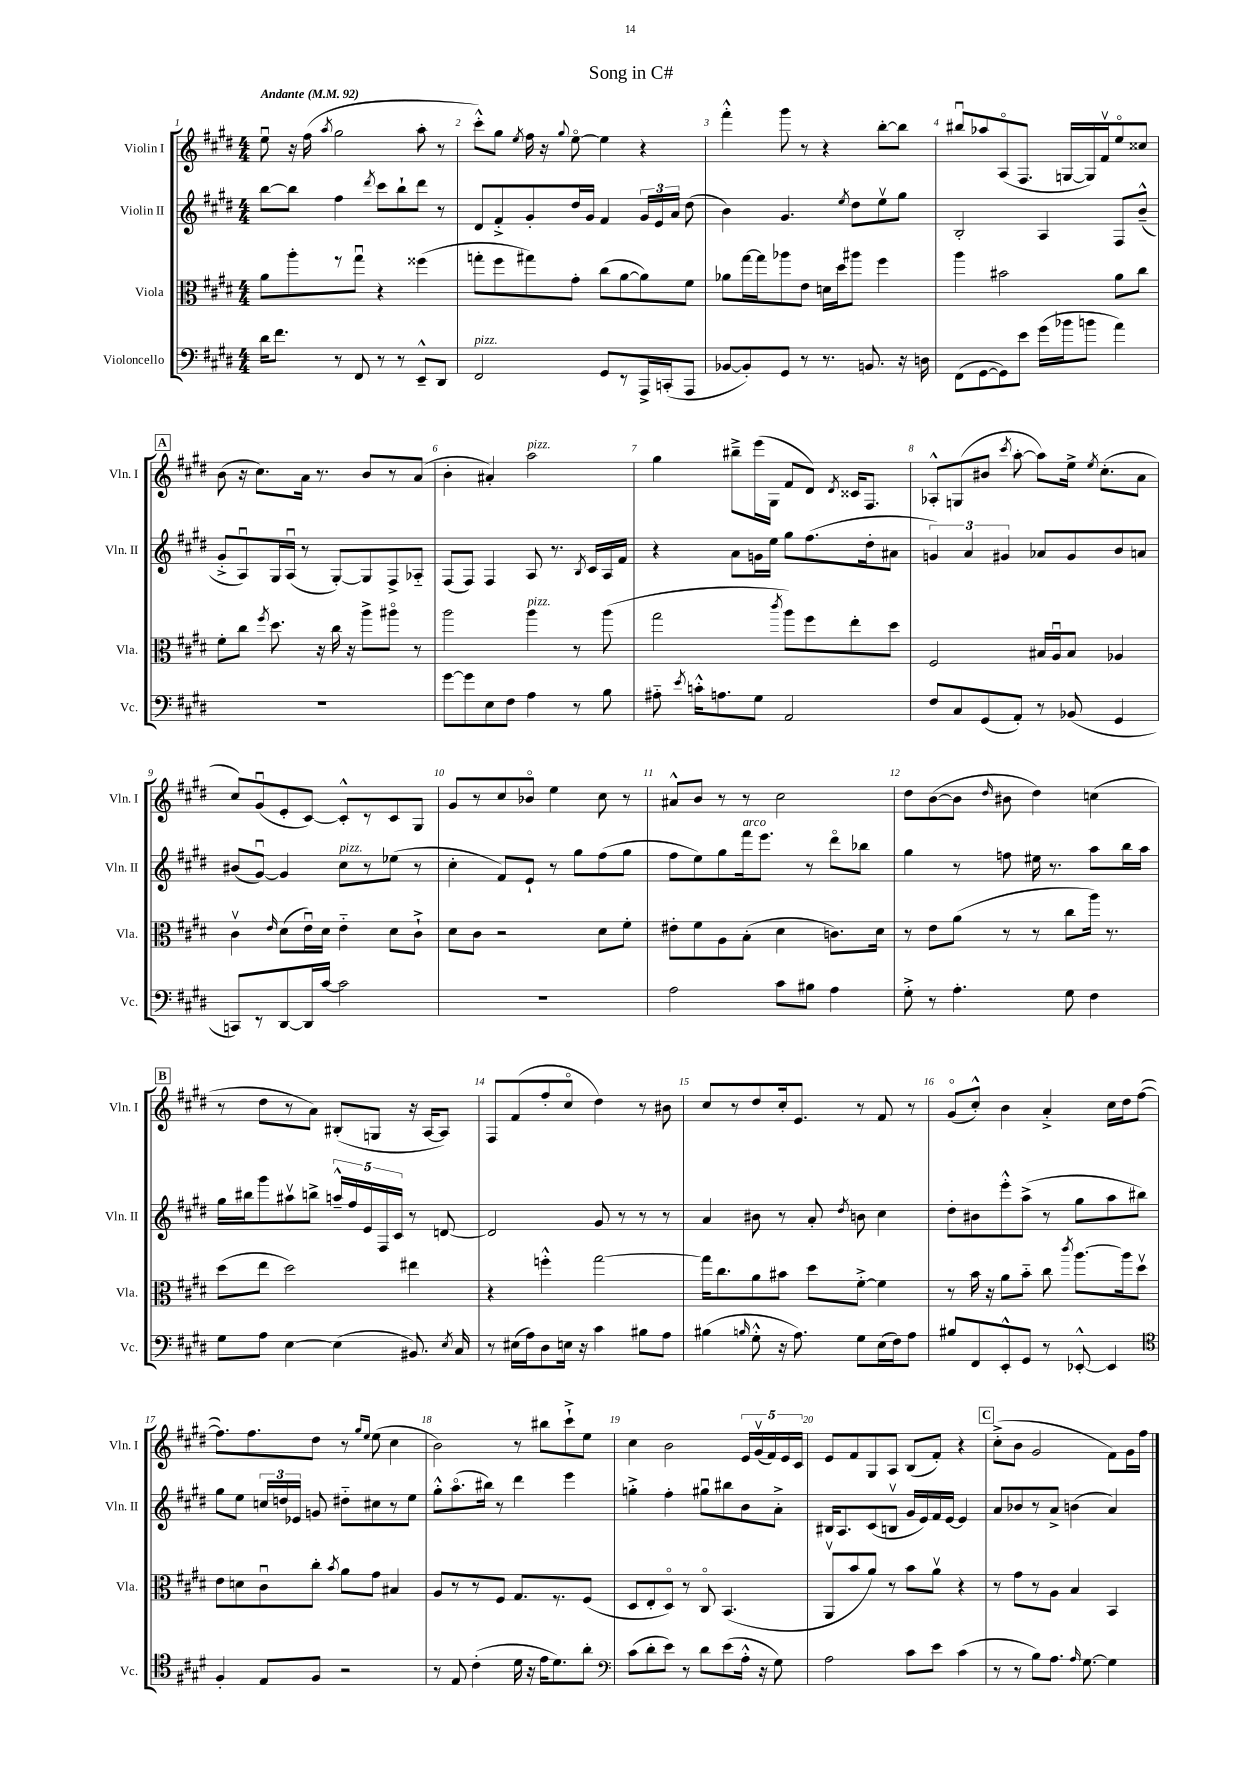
\header { title = "Song in C#" }
<<
\new StaffGroup <<
\new Staff = "s0" \with { instrumentName = "Violin I" shortInstrumentName = "Vln. I" } {
    \clef treble \key e \major \numericTimeSignature \time 4/4 \tempo "Andante" 4 = 92
    \autoBeamOff e''8\downbow r16 fis''16( \acciaccatura { a''8 } gis''2 a''8-. r8 |
    cis'''8[-.-^) gis''8] \acciaccatura { e''8 } fis''16 r16 \appoggiatura { gis''8 } e''8~\flageolet e''4 r4 |
    fis'''4-.-^ gis'''8 r8 r4 b''8[~-. b''8] |
    bis''8[\downbow aes''8 a8\flageolet( fis8.] g16[~ g16) fis'16\upbow e''8\flageolet cisis''8] |
    \mark \markup { \box "A" } b'8( r16 cis''8.[) a'16] r8. b'8[ r8 a'8]( |
    b'4-. ais'4-.) a''2^\markup { \italic "pizz." } |
    gis''4 bis''8[---> e'''16( gis16] fis'8[ dis'8]) \acciaccatura { dis'8 } cisis'16[ fis8.] |
    aes8[-.-^ g8( bis'8] \acciaccatura { cis'''8 } a''8~-. a''8[) e''16]-> \acciaccatura { e''8 } cis''8.[-.( a'8] |
    cis''8[) gis'8\downbow( e'8-. cis'8]~) cis'8[-.-^ r8 cis'8 gis8] |
    gis'8[ r8 cis''8 bes'8]\flageolet e''4 cis''8 r8 |
    ais'8[-^ b'8] r8 r8 cis''2 |
    dis''8[ b'8~( b'8] \grace { dis''16 } bis'8 dis''4) c''4( |
    \mark \markup { \box "B" } r8 dis''8[ r8 a'8]) bis8[-.( g8] r16 a16[~ a8]) |
    fis8[ fis'8( fis''8-. cis''8]\flageolet dis''4) r8 bis'8 |
    cis''8[ r8 dis''8 cis''16-. e'8.] r8 fis'8 r8 |
    gis'8[\flageolet( cis''8]-.-^) b'4 a'4-.-> cis''16[ dis''16 fis''8]~( |
    fis''8.[) fis''8. dis''8] r8 \grace { gis''16[ e''16] } e''8( cis''4 |
    b'2) r8 bis''8[ cis'''8-!-> e''8] |
    cis''4 b'2 \tuplet 5/4 { e'16[ gis'16\upbow( fis'16) e'16 cis'16] } |
    e'8[ fis'8 gis8 a8] b8[( fis'8]-.) r4 |
    \mark \markup { \box "C" } cis''8[-.->( b'8] gis'2 fis'8[) gis'16 fis''16] \bar "|." |
}
\new Staff = "s1" \with { instrumentName = "Violin II" shortInstrumentName = "Vln. II" } {
    \clef treble \key e \major \numericTimeSignature \time 4/4
    \autoBeamOff b''8[~ b''8] fis''4 \acciaccatura { dis'''8 } cis'''8[ b''8-! dis'''8] r8 |
    dis'8[ fis'8-.-> gis'8-. dis''16 gis'16] fis'4 \tuplet 3/2 { gis'16[ e'16 a'16] } dis''8( |
    b'4) gis'4. \acciaccatura { e''8 } dis''8[ e''8\upbow gis''8] |
    b2-. a4 fis8[ b'8]---^( |
    \mark \markup { \box "A" } gis'8[-.-> a8\downbow) gis16 a16]\downbow( r8 gis8[~-.) gis8 fis8-> aes8]-_ |
    fis8[( fis8]) fis4 a8 r8. \acciaccatura { b8 } cis'16[ a16 fis'16] |
    r4 a'8[ g'16 e''16] gis''8[ fis''8.( dis''16-. ais'8] |
    \tuplet 3/2 { g'4) a'4 gis'4 } aes'8[ gis'8 b'8 a'8] |
    bis'8[( gis'8]~\downbow) gis'4 cis''8[^\markup { \italic "pizz." } r8 ees''8]( r8 |
    cis''4-. fis'8[) e'8]-! r8 gis''8[ fis''8( gis''8] |
    fis''8[ e''8) gis''8 fis'''16^\markup { \italic "arco" } e'''8.] r8 dis'''8[\flageolet bes''8] |
    gis''4 r8 f''8 eis''16 r8. a''8[ b''16 a''16] |
    \mark \markup { \box "B" } gis''16[ bis''16 gis'''8 ais''8\upbow b''8]-> \tuplet 5/4 { a''16[---^ fis''16 e'16 fis16 cis'16] } r8 d'8~ |
    d'2 gis'8 r8 r8 r8 |
    a'4 bis'8 r8 a'8-. \acciaccatura { dis''8 } b'8 cis''4 |
    dis''8[-. bis'8 e'''8-.-^ a''8]->( r8 gis''8[ a''8 bis''8]) |
    gis''8[ e''8] \tuplet 3/2 { c''16[ d''16 ees'16] } g'8 dis''8[-_ cis''8 r8 e''8] |
    gis''8[-.-^ a''8.\flageolet( bis''16]) r8 dis'''4 e'''4 |
    g''4-.-> fis''4-. gis''8[\downbow bis''8 b'8 a'8]-.-> |
    bis16[ a8. cis'8( b8]\upbow gis'16[ e'16) fis'16 e'16]~ e'4 |
    \mark \markup { \box "C" } a'8[ bes'8 r8 a'8]-> b'4( a'4) \bar "|." |
}
\new Staff = "s2" \with { instrumentName = "Viola" shortInstrumentName = "Vla." } {
    \clef alto \key e \major \numericTimeSignature \time 4/4
    \autoBeamOff a'8[ a''8-. r8 gis''8]\downbow r4 fisis''4( |
    g''8[-. fis''8 gis''8) gis'8]-. cis''8[( a'8~ a'8) fis'8] |
    aes'8[ gis''16~ gis''16 aes''8 e'8] d'16[ dis''16 ais''8] fis''4 |
    a''4 bis'2 a'8[ cis''8] |
    \mark \markup { \box "A" } fis'8[-. cis''8] \acciaccatura { fis''8 } dis''8. r16 cis''16 r16 a''8[-> ais''8]\flageolet r8 |
    a''2 a''4^\markup { \italic "pizz." } r8 a''8( |
    gis''2 \acciaccatura { cis'''8 } a''8[) fis''8 e''8-. dis''8] |
    fis2 bis16[ a16\downbow bis8] aes4 |
    cis'4\upbow \grace { e'16 } dis'8[( e'16\downbow) dis'16] e'4-_ dis'8[ cis'8]-!-> |
    dis'8[ cis'8] r2 dis'8[ fis'8]-. |
    eis'8[-. fis'8 a8 b8]-.( dis'4 c'8.[) dis'16] |
    r8 e'8[ a'8]( r8 r8 cis''8[ a''16]) r8. |
    \mark \markup { \box "B" } dis''8[( e''8] dis''2) eis''4 |
    r4 f''4-.-^ gis''2~ |
    gis''16[ cis''8. a'8 bis'8] dis''8[ fis'8]~-.-> fis'4 |
    r8 b'16 r16 a'8[ b'8]-_ cis''8 \acciaccatura { cis'''8 } a''8.[~ a''16 dis''8]\upbow |
    e'8[ d'8 cis'8\downbow cis''8]-. \acciaccatura { b'8 } a'8[ gis'8] bis4 |
    a8[ r8 r8 fis8] gis8.[ r8. fis8]( |
    dis8[ e8-. dis8]\flageolet) r8 cis8\flageolet b,4.( |
    a,8[\upbow b'8 a'8]) r8 b'8[ a'8]\upbow r4 |
    \mark \markup { \box "C" } r8 gis'8[ r8 a8] b4 b,4 \bar "|." |
}
\new Staff = "s3" \with { instrumentName = "Violoncello" shortInstrumentName = "Vc." } {
    \clef bass \key e \major \numericTimeSignature \time 4/4
    \autoBeamOff dis'16[ fis'8.] r8 fis,8 r8 r8 e,8[---^ dis,8] |
    fis,2^\markup { \italic "pizz." } gis,8[ r8 a,,16-> c,16-.( a,,8] |
    bes,8[~ bes,8-.) gis,8] r8 r8. b,8. r16 d16 |
    fis,8[( gis,8~ gis,8) e'8] gis'16[( bes'16 b'8] a'4) |
    \mark \markup { \box "A" } R1 |
    gis'8[~ gis'8 e8 fis8] a4 r8 b8 |
    ais8-_ \acciaccatura { e'8 } c'16[-.-^ a8. gis8] a,2 |
    fis8[ cis8 gis,8( a,8]-.) r8 bes,8( gis,4 |
    c,8[) r8 dis,8~ dis,16 cis'16]~ cis'2 |
    R1 |
    a2 cis'8[ bis8] a4 |
    gis8-.-> r8 a4.-. gis8 fis4 |
    \mark \markup { \box "B" } gis8[ a8] e4~ e4( bis,8.) \acciaccatura { e8 } cis16 |
    r8 eis16[( a16) dis8 e16] r16 cis'4 bis8[ a8] |
    bis4( \grace { b16 } gis8-.-^ r16 a8.) gis8[ e16( fis16) a8] |
    bis8[ fis,8 e,8-.-^ gis,8] r8 ees,8~-.-^ ees,4 |
    \clef tenor fis4-. e8[ fis8] r2 |
    r8 e8 cis'4-.( dis'16 r16 e'16[ dis'8.) a'8]-. |
    \clef bass cis'8[( dis'8-. e'8]) r8 dis'8[ e'8( a16]-.-^ r16 gis8) |
    a2 cis'8[ e'8] cis'4( |
    \mark \markup { \box "C" } r8 r8 b8[) a8.] \grace { a16 } gis8.~ gis4 \bar "|." |
}
>>
>>
\layout { \context { \Score \override BarNumber.break-visibility = ##(#f #t #t) barNumberVisibility = #all-bar-numbers-visible } }
